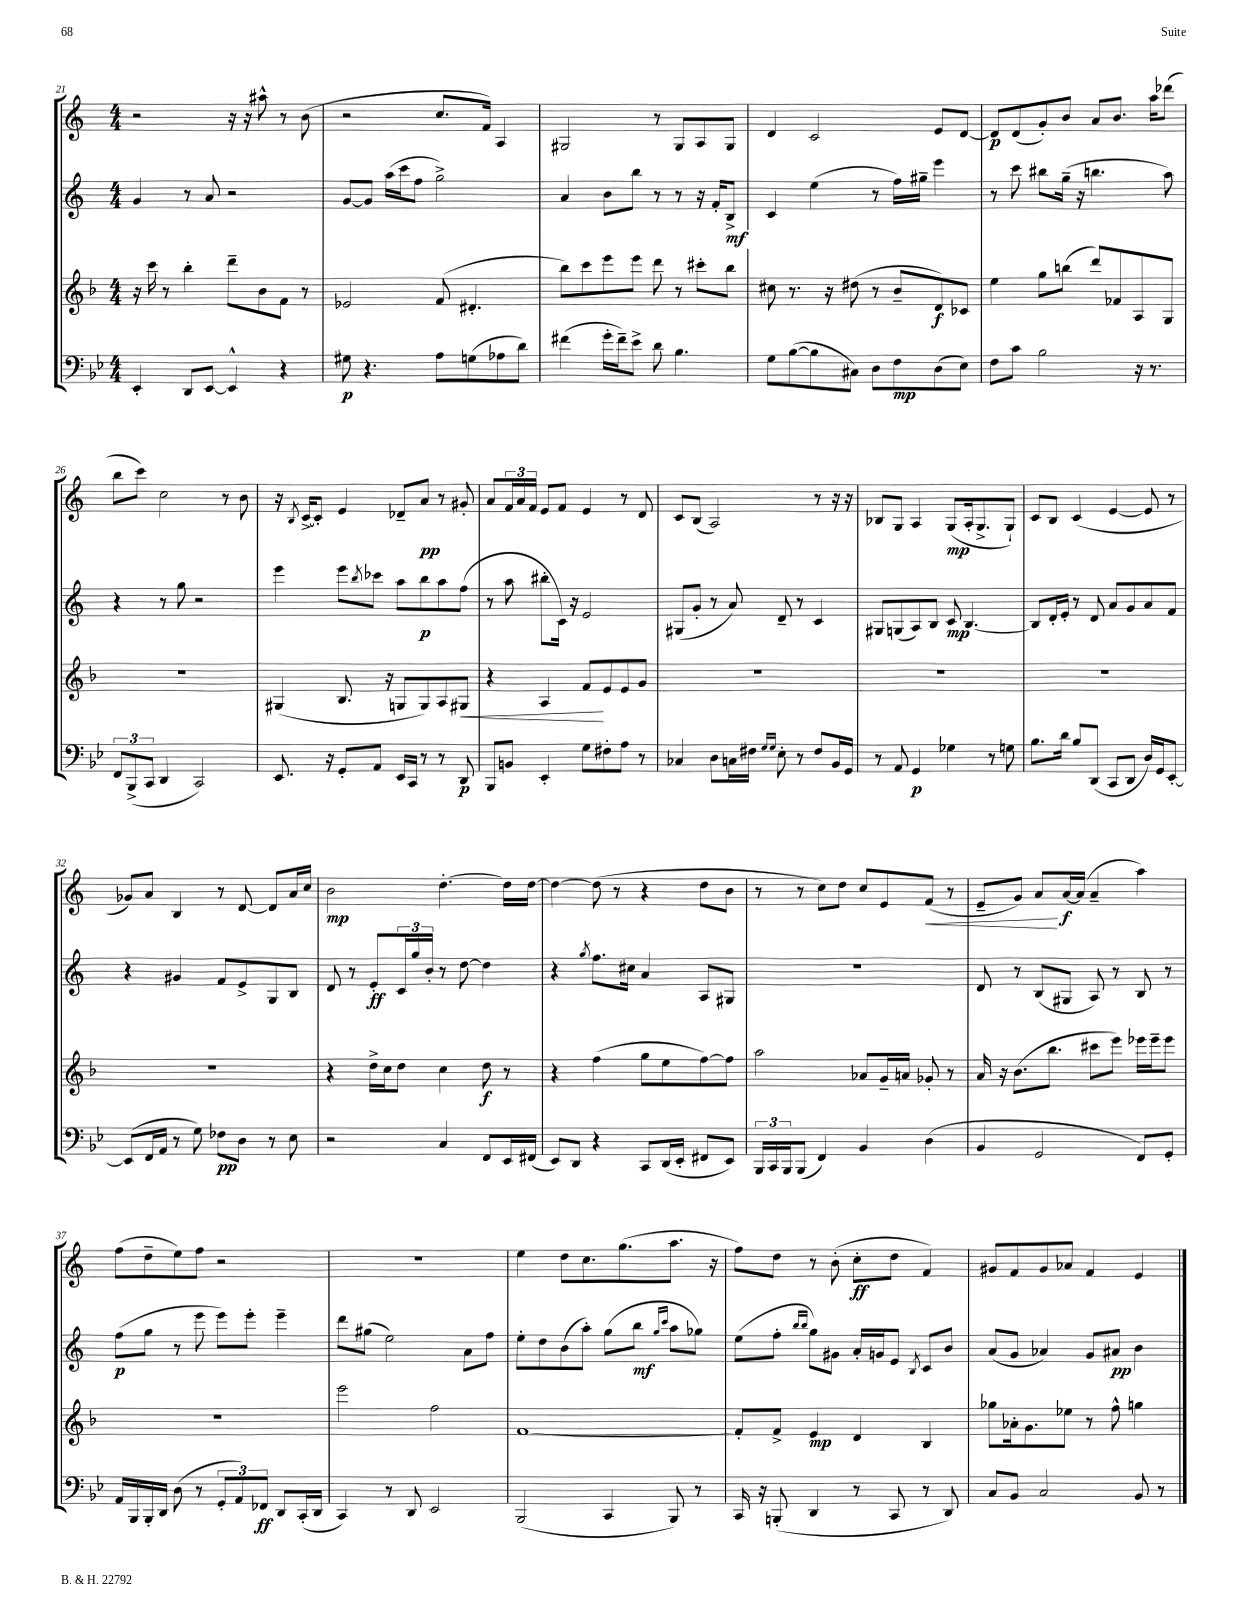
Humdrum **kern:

**kern	**dynam	**kern	**dynam	**kern	**dynam	**kern	**dynam
*part4	*part4	*part3	*part3	*part2	*part2	*part1	*part1
*staff4	*staff4	*staff3	*staff3	*staff2	*staff2	*staff1	*staff1
*clefF4	*	*clefG2	*	*clefG2	*	*clefG2	*
*k[b-e-]	*	*k[b-]	*	*k[]	*	*k[]	*
*M4/4	*	*M4/4	*	*M4/4	*	*M4/4	*
=21	=21	=21	=21	=21	=21	=21	=21
4EE-'/	.	16r	.	4g/	.	2r	.
.	.	16ccc\	.	.	.	.	.
.	.	8r	.	.	.	.	.
8DD/L	.	4bb-'\	.	8r	.	.	.
[8EE-/J	.	.	.	8a/	.	.	.
4EE-^^/]	.	8ddd~\L	.	2r	.	16r	.
.	.	.	.	.	.	16r	.
.	.	8b-\	.	.	.	8aa#X^^\	.
4r	.	8f\J	.	.	.	8r	.
.	.	8r	.	.	.	(8b\	.
=22	=22	=22	=22	=22	=22	=22	=22
8G#X\	p	2e-X/	.	[8g/L	.	2r	.
4.r	.	.	.	8g/J]	.	.	.
.	.	.	.	(16aa\LL	.	.	.
.	.	.	.	16ccc\J	.	.	.
.	.	.	.	8ff\J	.	.	.
8A\L	.	(8f/	.	2gg^\)	.	8.cc/L	.
(8Gn\	.	4.d#X'/	.	.	.	.	.
.	.	.	.	.	.	16f/Jk)	.
8A-X\	.	.	.	.	.	4A/	.
8d\J)	.	.	.	.	.	.	.
=23	=23	=23	=23	=23	=23	=23	=23
(4f#X\	.	8bb-\L)	.	4a/	.	2G#X/	.
.	.	8ccc\	.	.	.	.	.
16g'\LL	.	8eee\	.	8b\L	.	.	.
16f#~\J)	.	.	.	.	.	.	.
8e-^\J	.	8eee\J	.	8bb\J	.	.	.
8d\	.	8ddd\	.	8r	.	8r	.
4.B-\	.	8r	.	8r	.	8G#/L	.
.	.	8ccc#X'\L	.	16r	.	8A/	.
.	.	.	.	16f'/KL	.	.	.
.	.	8bb-\J	.	8B^/J	mf	8G#/J	.
=24	=24	=24	=24	=24	=24	=24	=24
8G\L	.	8cc#X\	.	4c/	.	4d/	.
([8B-\	.	8.r	.	.	.	.	.
8B-\]	.	.	.	(4ee\	.	2c/	.
.	.	16r	.	.	.	.	.
8C#X\J)	.	(8dd#X\	.	.	.	.	.
8D\L	.	8r	.	8r	.	.	.
8F\	mp	8b-~/L	.	16ff\LL)	.	.	.
.	.	.	.	16gg#X~\JJ	.	.	.
(8D\	.	8d/)	f	4eee\	.	8e/L	.
8E-\J)	.	8c-X/J	.	.	.	[8d/J	.
=25	=25	=25	=25	=25	=25	=25	=25
8F\L	.	4ee\	.	8r	.	8d/L]	p
8c\J	.	.	.	8ccc\	.	(8d/	.
2B-\	.	8gg\L	.	8bb#X\L	.	8g'/)	.
.	.	(8bbn\J	.	(16gg~\Jk	.	8b/J	.
.	.	.	.	16r	.	.	.
.	.	8ddd/L)	.	4.bbn\	.	8a/L	.
.	.	8f-X/	.	.	.	8.b/J	.
16r	.	8A/	.	.	.	.	.
8.r	.	.	.	.	.	16aa\KL	.
.	.	8G/J	.	8aa\)	.	(8ddd-X\J	.
!!LO:LB:g=z
=26	=26	=26	=26	=26	=26	=26	=26
12FF/L	.	1r	.	4r	.	8bb\L	.
(12BBB-^/	.	.	.	.	.	.	.
.	.	.	.	.	.	8ccc\J)	.
12CC/J	.	.	.	.	.	.	.
4DD/	.	.	.	8r	.	2cc\	.
.	.	.	.	8gg\	.	.	.
2CC/)	.	.	.	2r	.	.	.
.	.	.	.	.	.	8r	.
.	.	.	.	.	.	8b\	.
=27	=27	=27	=27	=27	=27	=27	=27
8.EE-/	.	(4G#X/	.	4eee\	.	16r	.
.	.	.	.	.	.	8qB/	.
.	.	.	.	.	.	[16c^/KL	.
.	.	.	.	.	.	8c'/J]	.
16r	.	.	.	.	.	.	.
8GG'/L	.	8.B-/	.	8eee\L	.	4e/	.
.	.	.	.	8qbb/	.	.	.
8AA/J	.	.	.	8ccc-X\J	.	.	.
.	.	16r	.	.	.	.	.
16EE-/LL	.	8Gn/L	.	8aa\L	.	8d-X~/L	.
16CC/JJ	.	.	.	.	.	.	.
8r	.	8G/)	.	8bb\	p	8a/J	pp
8r	.	8A/	.	8aa\	.	8r	.
!	!	!	!LO:HP:b	!	!	!	!
8DD/	p	8G#X/J	<	(8ff\J	.	8g#X'/	.
=28	=28	=28	=28	=28	=28	=28	=28
8BBB-/L	.	4r	.	8r	.	8a/L	.
8BBn/J	.	.	.	8aa\	.	24f/L	.
.	.	.	.	.	.	24a/	.
.	.	.	.	.	.	24f/JJ	.
4EE-'/	.	4A/	.	8bb#X'\L	.	8e/L	.
.	.	.	.	16c\Jk)	.	8f/J	.
.	.	.	.	16r	.	.	.
8G\L	.	8f/L	.	2e/	.	4e/	.
8F#X'\	.	8e/	[	.	.	.	.
8A\J	.	8e/	.	.	.	8r	.
8r	.	8g/J	.	.	.	8d/	.
=29	=29	=29	=29	=29	=29	=29	=29
4C-X/	.	1r	.	(8G#X/L	.	8c/L	.
.	.	.	.	8g'/J	.	(8B/J	.
8D\L	.	.	.	8r	.	2A/)	.
16Cn\L	.	.	.	8a/)	.	.	.
16F#X\JJ	.	.	.	.	.	.	.
16qqG/LL	.	.	.	.	.	.	.
16qqG/JJ	.	.	.	.	.	.	.
8E-'\	.	.	.	8d~/	.	.	.
8r	.	.	.	8r	.	.	.
8F#/L	.	.	.	4c/	.	8r	.
16BB-/L	.	.	.	.	.	16r	.
16GG/JJ	.	.	.	.	.	16r	.
=30	=30	=30	=30	=30	=30	=30	=30
8r	.	1r	.	8G#X/L	.	8B-X/L	.
8AA/	.	.	.	(8Gn/	.	8G/J	.
4GG/	p	.	.	8A/)	.	4A/	.
.	.	.	.	8B/J	.	.	.
4G-X\	.	.	.	8c/	mp	(8G/L	mp
.	.	.	.	[4.B/	.	16A'/k	.
.	.	.	.	.	.	8.G^/	.
8r	.	.	.	.	.	.	.
8Gn\	.	.	.	.	.	8G`/J)	.
=31	=31	=31	=31	=31	=31	=31	=31
8.B-\L	.	1r	.	8B/L]	.	8c/L	.
.	.	.	.	16d'/L	.	8B/J	.
16d\Jk	.	.	.	16e'/JJ	.	.	.
8B-/L	.	.	.	8r	.	(4c/	.
(8DD/J	.	.	.	8d/	.	.	.
8CC/L	.	.	.	8a/L	.	[4e/	.
8DD/J	.	.	.	8g/	.	.	.
16D/LL)	.	.	.	8a/	.	8e/]	.
16GG/J	.	.	.	.	.	.	.
[8EE-'/J	.	.	.	8f/J	.	8r	.
!!LO:LB:g=z
=32	=32	=32	=32	=32	=32	=32	=32
(8EE-/L]	.	1r	.	4r	.	8g-X/L)	.
16FF/L	.	.	.	.	.	8a/J	.
16AA/JJ	.	.	.	.	.	.	.
8r	.	.	.	4g#X/	.	4B/	.
8G\)	.	.	.	.	.	.	.
8F-X\L	pp	.	.	8f/L	.	8r	.
8D\J	.	.	.	8e^/	.	[8d/	.
8r	.	.	.	8G/	.	8d/L]	.
8E-\	.	.	.	8B/J	.	16a/L	.
.	.	.	.	.	.	16cc/JJ	.
=33	=33	=33	=33	=33	=33	=33	=33
2r	.	4r	.	8d/	.	2b\	mp
.	.	.	.	8r	.	.	.
.	.	16dd^\LL	.	8e'/L	ff	.	.
.	.	16cc\J	.	.	.	.	.
.	.	8dd\J	.	24c/L	.	.	.
.	.	.	.	24gg/	.	.	.
.	.	.	.	24b'/JJ	.	.	.
4C/	.	4cc\	.	8r	.	[4.dd'\	.
.	.	.	.	[8dd\	.	.	.
8FF/L	.	8dd\	f	4dd\]	.	.	.
16EE-/L	.	8r	.	.	.	16dd\LL]	.
(16FF#X/JJ	.	.	.	.	.	[16dd\JJ	.
=34	=34	=34	=34	=34	=34	=34	=34
8EE-/L)	.	4r	.	4r	.	4dd\_	.
8DD/J	.	.	.	.	.	.	.
.	.	.	.	8qgg/	.	.	.
4r	.	(4ff\	.	8.ff\L	.	(8dd\]	.
.	.	.	.	.	.	8r	.
.	.	.	.	16cc#X\Jk	.	.	.
8CC/L	.	8gg\L	.	4a/	.	4r	.
(16DD/L	.	8ee\	.	.	.	.	.
16EE-'/JJ	.	.	.	.	.	.	.
8FF#X/L	.	[8ff\)	.	8A/L	.	8dd\L	.
8EE-/J)	.	8ff\J]	.	8G#X/J	.	8b\J	.
=35	=35	=35	=35	=35	=35	=35	=35
24BBB-/LL	.	2aa\	.	1r	.	8r	.
24CC/	.	.	.	.	.	.	.
24BBB-/J	.	.	.	.	.	.	.
(8BBB-/J	.	.	.	.	.	8r	.
4FF/)	.	.	.	.	.	8cc\L)	.
.	.	.	.	.	.	8dd\J	.
4BB-/	.	8a-X/L	.	.	.	8cc/L	.
.	.	16g~/L	.	.	.	8e/	.
.	.	16an/JJ	.	.	.	.	.
!	!	!	!	!	!	!	!LO:HP:b
(4D\	.	8g-X'/	.	.	.	(8f/J	<
.	.	8r	.	.	.	8r	.
=36	=36	=36	=36	=36	=36	=36	=36
4BB-/	.	16a/	.	8d/	.	8e~/L	.
.	.	16r	.	.	.	.	.
.	.	(8.b-\L	.	8r	.	8g/J)	.
2GG/	.	.	.	(8B/L	.	8a/L	.
.	.	8.bb-\J	.	.	.	.	.
.	.	.	.	8G#X/J	.	[16a/L	[ f
.	.	.	.	.	.	(16a/JJ]	.
.	.	8ccc#X\L	.	8A/)	.	4a~/	.
.	.	8eee\J)	.	8r	.	.	.
8FF/L)	.	16eee-X\LL	.	8B/	.	4aa\)	.
.	.	16eee-~\J	.	.	.	.	.
8GG'/J	.	8eee-\J	.	8r	.	.	.
!!LO:LB:g=z
=37	=37	=37	=37	=37	=37	=37	=37
16AA/LL	.	1r	.	(8ff\L	p	(8ff\L	.
16BBB-/	.	.	.	.	.	.	.
16BBB-'/	.	.	.	8gg\J	.	8dd~\	.
16DD/JJ	.	.	.	.	.	.	.
(8D\	.	.	.	8r	.	8ee\)	.
8r	.	.	.	8eee\	.	8ff\J	.
12GG'/L	.	.	.	8eee\L)	.	2r	.
12AA/)	.	.	.	.	.	.	.
.	.	.	.	8eee'\J	.	.	.
12FF-X/J	ff	.	.	.	.	.	.
8DD/L	.	.	.	4eee~\	.	.	.
(16CC'/L	.	.	.	.	.	.	.
16DD/JJ	.	.	.	.	.	.	.
=38	=38	=38	=38	=38	=38	=38	=38
4CC/)	.	2eee\	.	8ddd\L	.	1r	.
.	.	.	.	(8gg#X\J	.	.	.
8r	.	.	.	2ee\)	.	.	.
8DD/	.	.	.	.	.	.	.
2EE-/	.	2ff\	.	.	.	.	.
.	.	.	.	8a\L	.	.	.
.	.	.	.	8ff\J	.	.	.
=39	=39	=39	=39	=39	=39	=39	=39
(2BBB-/	.	[1f	.	8ee'\L	.	4ee\	.
.	.	.	.	8dd\	.	.	.
.	.	.	.	(8b\	.	8dd\L	.
.	.	.	.	8aa'\J)	.	8.cc\	.
4CC/	.	.	.	(8gg\L	.	.	.
.	.	.	.	.	.	(8.gg\	.
.	.	.	.	8bb\J	mf	.	.
.	.	.	.	16qqgg/LL	.	.	.
.	.	.	.	16qqccc/JJ	.	.	.
8BBB-/)	.	.	.	8aa\L	.	8.aa\J	.
8r	.	.	.	8gg-X\J)	.	.	.
.	.	.	.	.	.	16r	.
=40	=40	=40	=40	=40	=40	=40	=40
16CC/	.	8f'/L]	.	(8ee\L	.	8ff\L)	.
16r	.	.	.	.	.	.	.
(8BBBn'/	.	8f^/J	.	8ff'\J	.	8dd\J	.
.	.	.	.	16qqbb/LL	.	.	.
.	.	.	.	16qqbb/JJ	.	.	.
4DD/	.	4e/	mp	8gg\L)	.	8r	.
.	.	.	.	8g#X\J	.	(8b'\	.
8r	.	4d/	.	16a'/LL	.	8cc'\L	ff
.	.	.	.	16gn/J	.	.	.
8CC/	.	.	.	8e/J	.	8dd\J	.
.	.	.	.	8qB/	.	.	.
8r	.	4B-/	.	8c/L	.	4f/)	.
8DD/)	.	.	.	8b/J	.	.	.
=41	=41	=41	=41	=41	=41	=41	=41
8C/L	.	8gg-X\L	.	(8a/L	.	8g#X/L	.
8BB-/J	.	16a-X'\k	.	8g/J	.	8f/	.
.	.	8.g\	.	.	.	.	.
2C/	.	.	.	4a-X/)	.	8g#/	.
.	.	8ee-X\J	.	.	.	8a-X/J	.
.	.	8r	.	8g/L	.	4f/	.
.	.	8ff^^\	.	8a#X/J	pp	.	.
8BB-/	.	4ggn\	.	4b\	.	4e/	.
8r	.	.	.	.	.	.	.
==	==	==	==	==	==	==	==
*-	*-	*-	*-	*-	*-	*-	*-
